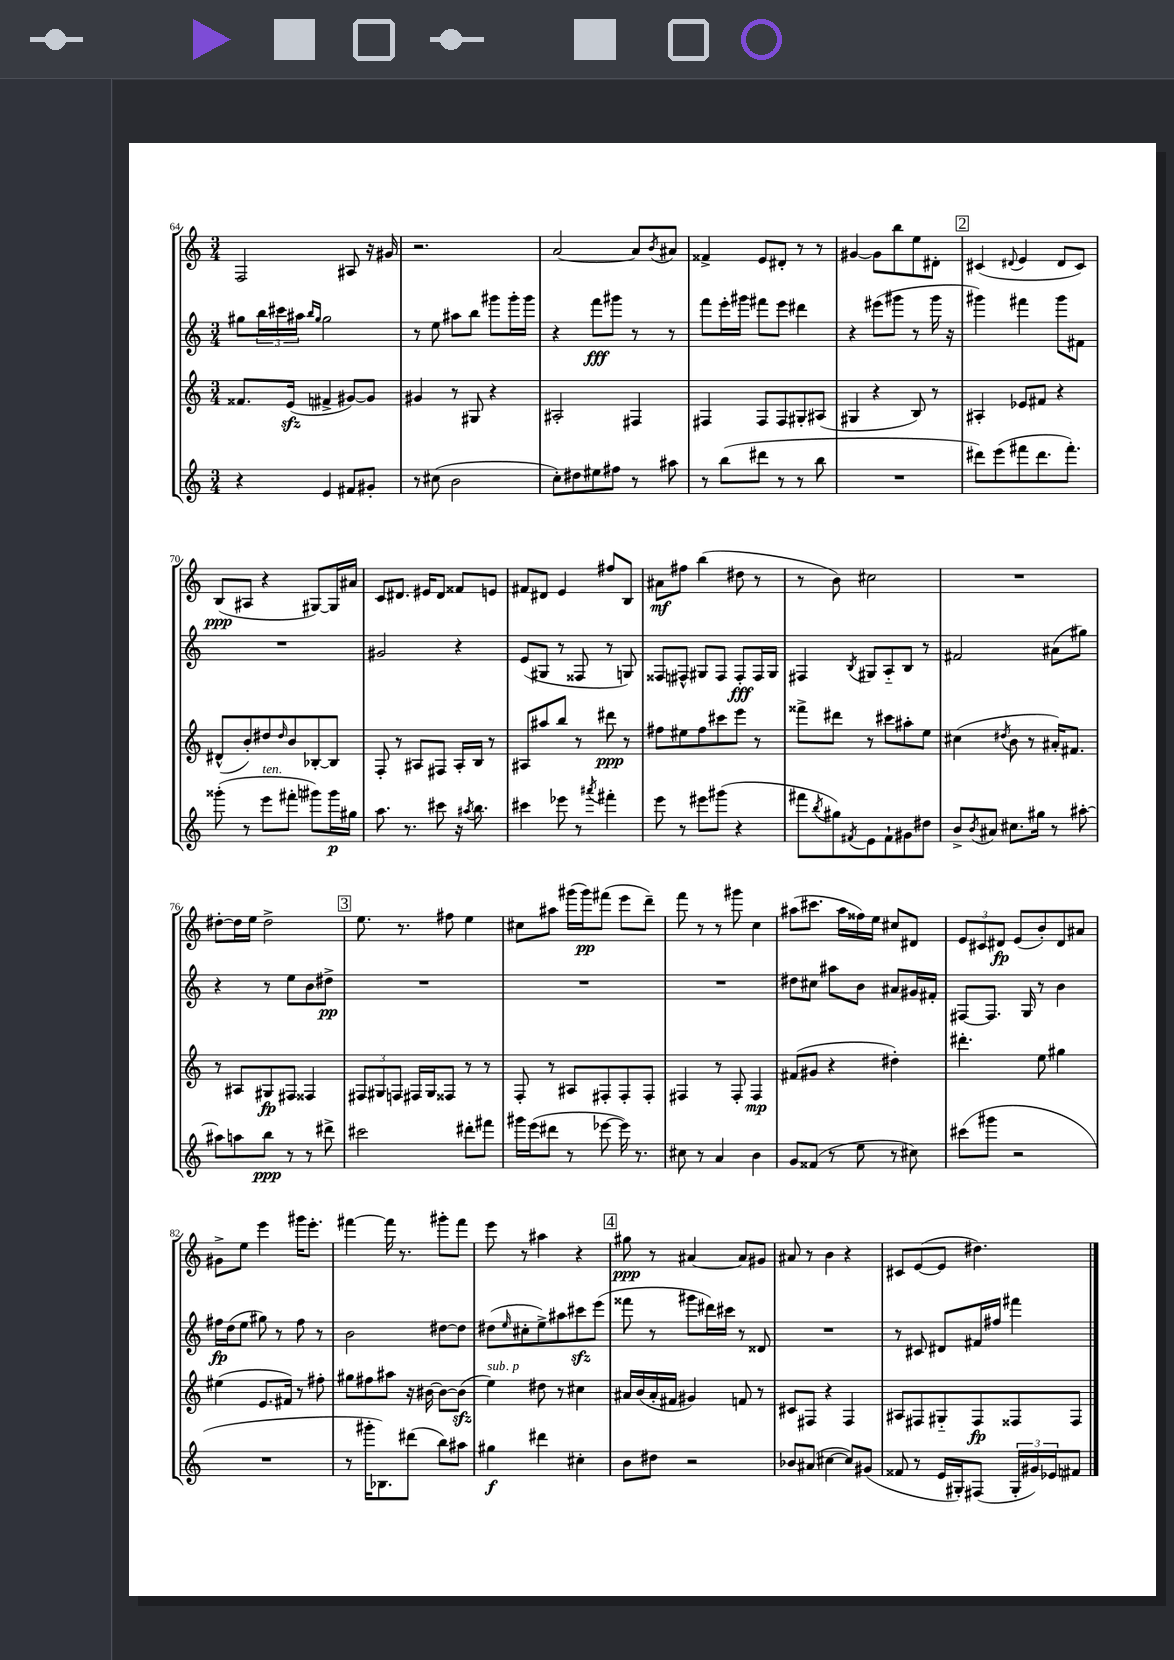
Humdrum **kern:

**kern	**kern	**kern	**kern
*staff4	*staff3	*staff2	*staff1
*clefG2	*clefG2	*clefG2	*clefG2
*k[]	*k[]	*k[]	*k[]
*M3/4	*M3/4	*M3/4	*M3/4
4r	8.f##	8gg#	2F
.	.	24bb	.
.	.	24ccc#	.
.	(16e	.	.
.	.	24aa#	.
.	.	16qqbb	.
.	.	16qqgg#	.
4e	4f#^	2gg#	.
8f#	[8g#)	.	8A#
8g#'	8g#]	.	16r
.	.	.	16g#
=	=	=	=
8r	4g#	8r	2.r
(8cc#	.	8ee	.
2b	8r	8aa#	.
.	8G#	8bb	.
.	4r	8ggg#	.
.	.	16ggg#'	.
.	.	16ggg#	.
=	=	=	=
8cc')	2A#'	4r	[2a
8dd#	.	.	.
8ee#	.	8fff	.
8ff#	.	8ggg#	.
8r	4F#	8r	8a]
.	.	.	8qb
8aa#	.	8r	8a#
=	=	=	=
8r	4F#	8fff	4f##^
(8bb	.	16eee'	.
.	.	16ggg#	.
8ddd#	8F#	8fff#	8e
8r	8F#	8eee	8d#'
8r	8G#'	4ddd#	8r
8bb	(8A#	.	8r
=	=	=	=
2.r	4G#	4r	[4g#
.	4r	(8eee#	8g#]
.	.	8ggg#	8bb
.	8B)	8r	8ee
.	8r	16ggg#	8d#'
.	.	16r	.
=	=	=	=
8ddd#)	4A#'	4ggg#)	(4c#
(8eee	.	.	.
.	.	.	8qqd#
8fff#	8e-	4fff#	4e
8.ddd#	8f#	.	.
.	4r	8ggg#	8d#
8.fff#')	.	.	.
.	.	8f#	8c#)
=	=	=	=
(8ggg##'	(8d#^^	2.r	(8B
8r	8b')	.	8A#
8eee	8dd#	.	4r
.	16qqdd#	.	.
8fff#'	8b	.	.
8ggg#)	[8B-'	.	[8G#)
16ggg#	8B-]	.	16G#]
16gg#	.	.	16a#
=	=	=	=
8.aa	8F'	2g#	8c
.	8r	.	8.d#
8.r	.	.	.
.	8A#	.	.
.	.	.	16e#
8ccc#	8F#	.	8d#
16r	16A#'	4r	8f##
8qaa#	.	.	.
8.bb	16B	.	.
.	8r	.	8e
=	=	=	=
4ccc#	8A#	(8e	8f#
.	8aa#	8G#	8d#
8eee-	8bb	8r	4e
8r	8r	8F##	.
8qaaa#	.	.	.
4fff#'	8ddd#	8r	8ff#
.	8r	8G)	8B
=	=	=	=
8eee	8ff#	8F##	8a#
8r	8ee#	8F#^^	8ff#
8eee#	8ff#	8G#	(4bb
(8ggg#	8ccc#	8F#	.
4r	8eee	8F#'	8dd#
.	8r	16F#	8r
.	.	16G#	.
=	=	=	=
8fff#	8fff##^	4F#	8r
8qbb	.	.	.
8gg#)	8ddd#	.	8b)
8qf#	.	8qB	.
8e	8r	8G#	2cc#
8f#`	8ccc#	8A'~	.
8g#	8aa#'	8B	.
8dd#	8ee	8r	.
=	=	=	=
8b^	(4cc#	2f#	2.r
8qb	.	.	.
8a#	.	.	.
.	8qdd#	.	.
8.cc#	8b	.	.
.	8r	.	.
16gg#	.	.	.
8r	16a#')	(8a#	.
.	8.f#	.	.
[8aa#'	.	8gg#)	.
=	=	=	=
8aa#]	8r	4r	[8dd#'
8aa	8A#	.	16dd#]
.	.	.	16ee
8bb	8G#	8r	2dd#^
8r	8F#	8ee	.
8r	4F##	8b	.
8ddd#^	.	8dd#^	.
=	=	=	=
2ccc#	12F#	2.r	8.ee
.	12G#	.	.
.	12F	.	.
.	.	.	8.r
.	16F#	.	.
.	16G#	.	.
.	8F##	.	8ff#
8ddd#'	8r	.	4ee
8fff#	8r	.	.
=	=	=	=
16ggg#	8F'	2.r	8cc#
(16eee	.	.	.
8ddd#	8r	.	8aa#
8r	8A#	.	(16ggg#
.	.	.	16ggg#)
[8eee-	8F#'	.	(8fff#
16eee-])	8F#'	.	8eee
8.r	.	.	.
.	8F#'	.	8ddd~)
=	=	=	=
8cc#	4F#	2.r	8fff
8r	.	.	8r
4a	8r	.	8r
.	8F#'	.	8ggg#
4b	4F#	.	4cc
=	=	=	=
8g	(8f#	8dd#	(8aa#
(8f##	8g#	8cc#	8.ccc#
8r	4r	8aa#	.
.	.	.	16aa#
8ee	.	8b	16ff##)
.	.	.	16ee
8r	4dd#')	8a#	8cc#
8cc#)	.	16g#	8d#
.	.	16f#'	.
=	=	=	=
(8ccc#	4.ddd#'	[8F#	12e
.	.	.	12c#
8ggg#	.	8.F#]	.
.	.	.	12d#
2r	.	.	(8e
.	.	16G	.
.	8ee	8r	8b')
.	4gg#	4b	8d#
.	.	.	8a#
=	=	=	=
2.r	(4ee#	16ff#	8g#^
.	.	(16dd	.
.	.	8ee	8ee
.	8.e	8gg#)	4eee
.	.	8r	.
.	16f#)	.	.
.	8r	8ff#	16ggg#
.	.	.	8.eee'
.	8ff#'	8r	.
=	=	=	=
8r	8gg#	2b	[4fff#
16ggg#'	8ff#	.	.
8.B-)	.	.	.
.	8aa#	.	16fff#]
.	.	.	8.r
(8ddd#	16r	.	.
.	[16b#	.	.
8bb)	8b#_	[8dd#	8ggg#'
8aa#	(8b#]	8dd#]	8fff#
=	=	=	=
4gg#	4ee)	(8dd#	8eee
.	.	16qqee	.
.	.	8cc#'	8r
4ddd#	8dd#	8ee^)	4aa#
.	8r	8aa#	.
4cc#'	4cc#	8ccc#	4r
.	.	(8eee	.
=	=	=	=
8b	16a#	8fff##	8gg#
.	(16b	.	.
8dd#	16a#'	8r	8r
.	16f#	.	.
2r	4g#)	8ggg#	[4a#
.	.	16ddd#)	.
.	.	16ccc#	.
.	8f	8r	8a#]
.	8r	8d##	8g#
=	=	=	=
8b-	8c#	2.r	8a#
(8a#	8F#	.	8r
[4cc#	4r	.	4b
8cc#])	4F#	.	4r
(8g#	.	.	.
=	=	=	=
8f##	8A#	8r	8c#
8r	8F#	8c#	([8e
16e	8G#'~	8d#	8e]
16G#')	.	.	.
(8F#	8F#	16f#	4.dd#)
.	.	16ff#	.
24G#'	8F##	4fff#	.
24g#)	.	.	.
24e-	.	.	.
8f#	8F##	.	.
==	==	==	==
*-	*-	*-	*-
